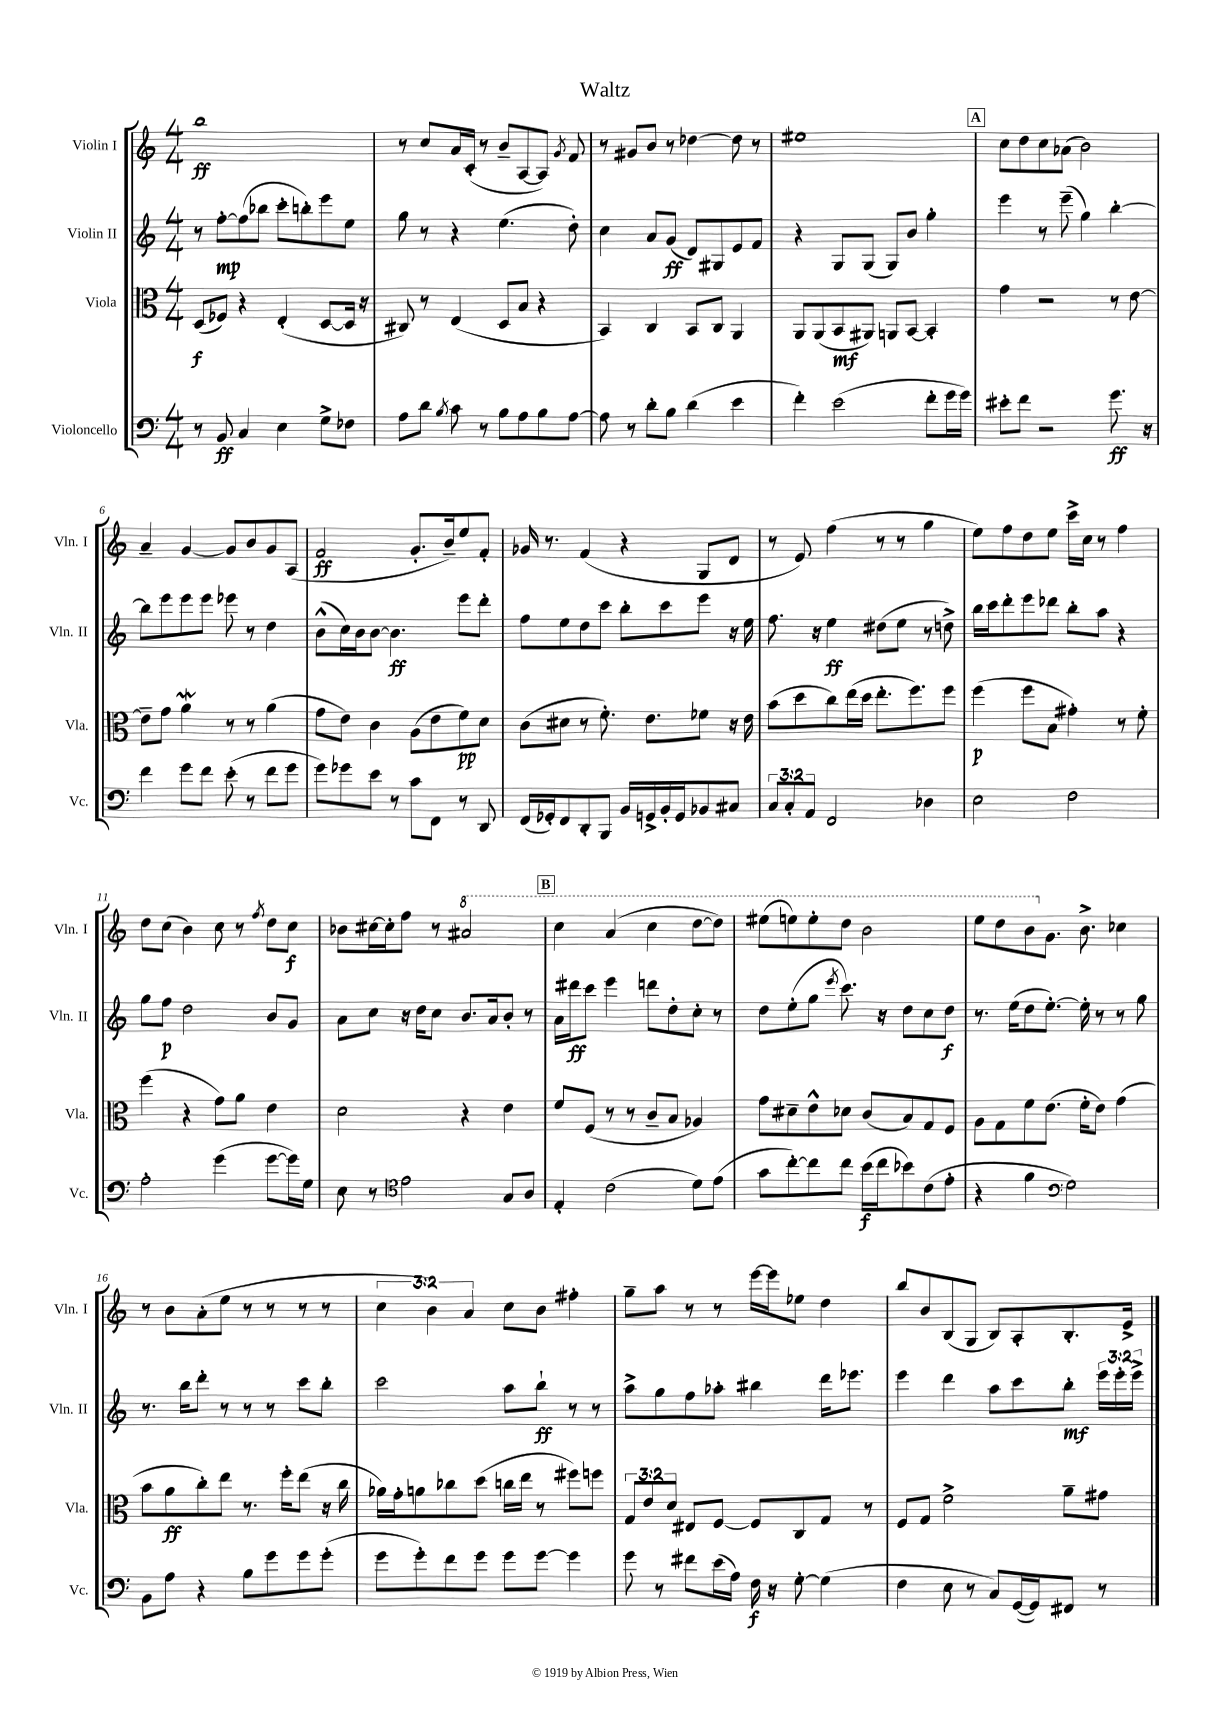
\header { title = "Waltz" }
<<
\new StaffGroup <<
\new Staff = "s0" \with { instrumentName = "Violin I" shortInstrumentName = "Vln. I" } {
    \clef treble \key c \major \numericTimeSignature \time 4/4 \override Staff.TupletNumber.text = #tuplet-number::calc-fraction-text
    \autoBeamOff b''1\ff |
    r8 c''8[ a'16 c'16]-.( r8 b'8[-- a8~ a8]) \acciaccatura { g'8 } f'8 |
    r8 gis'8[ b'8] r8 des''4~ des''8 r8 |
    eis''1 |
    \mark \markup { \box "A" } c''8[ d''8 c''8 aes'8]( b'2) |
    a'4-- g'4~ g'8[ b'8 g'8 a8]( |
    f'2\ff g'8.[-. b'16--) e''8 f'8]-. |
    ges'16 r8. f'4( r4 g8[ d'8] |
    r8 e'8) f''4( r8 r8 g''4 |
    e''8[) f''8 d''8 e''8] c'''16[-> c''16] r8 f''4 |
    d''8[ c''8]( b'4) c''8 r8 \acciaccatura { f''8 } d''8[ c''8]\f |
    bes'8[ cis''16~ cis''16-. f''8] r8 \ottava #1 ais''2 |
    \mark \markup { \box "B" } c'''4 a''4( c'''4 d'''8[~ d'''8]) |
    eis'''8[( e'''8) e'''8-. d'''8] b''2 |
    e'''8[ d'''8 b''8 \ottava #0 g'8.] b'8.-> ces''4 |
    r8 b'8[ a'8-.( e''8] r8 r8 r8 r8 |
    \tuplet 3/2 { c''4 b'4) a'4 } c''8[ b'8] fis''4-. |
    g''8[-- a''8] r8 r8 e'''16[~ e'''16 ees''8] d''4 |
    b''8[ b'8 b8( g8] b8[) a8-. b8.-. e'16]-> \bar "|." |
}
\new Staff = "s1" \with { instrumentName = "Violin II" shortInstrumentName = "Vln. II" } {
    \clef treble \key c \major \numericTimeSignature \time 4/4 \override Staff.TupletNumber.text = #tuplet-number::calc-fraction-text
    \autoBeamOff r8 f''8[~-.\mp f''8( bes''8] c'''8[-. b''8-.) e'''8 e''8] |
    g''8 r8 r4 e''4.( d''8-.) |
    c''4 a'8[ g'8]\ff( d'8[) gis8 e'8 f'8] |
    r4 g8[ g8]( g8[) b'8] g''4-. |
    \mark \markup { \box "A" } e'''4 r8 e'''8--( g''4) b''4~-. |
    b''8[ e'''8 e'''8 e'''8] ees'''8 r8 d''4 |
    b'8[-^( c''16) b'16 b'8]~ b'4.\ff e'''8[ d'''8]-. |
    f''8[ e''8 d''8 c'''8] b''8[-. c'''8 e'''8] r16 e''16 |
    f''8. r16 e''4\ff dis''8[( e''8] r8 d''8->) |
    b''16[ c'''16 d'''8-. e'''8 des'''8] b''8[-. a''8] r4 |
    g''8[ f''8]\p d''2 b'8[ g'8] |
    a'8[ c''8] r16 d''16[ c''8] b'8.[ a'16 b'8]-. r8 |
    \mark \markup { \box "B" } a'16[ dis'''16\ff c'''8] e'''4 d'''8[ d''8-. c''8]-. r8 |
    d''8[ e''8-.( g''8] \acciaccatura { e'''8 } c'''8.) r16 d''8[ c''8 d''8]\f |
    r8. e''16[( d''8 e''8.]~-.) e''16-. r8 r8 g''8 |
    r8. b''16[ d'''8]-. r8 r8 r8 c'''8[ b''8]-. |
    c'''2 a''8[ b''8]-!\ff r8 r8 |
    a''8[-> g''8 f''8 aes''8]-. bis''4 d'''16[ ees'''8.] |
    e'''4 d'''4 a''8[ c'''8 b''8]-.\mf \tuplet 3/2 { e'''16[ e'''16-. e'''16]-> } \bar "|." |
}
\new Staff = "s2" \with { instrumentName = "Viola" shortInstrumentName = "Vla." } {
    \clef alto \key c \major \numericTimeSignature \time 4/4 \override Staff.TupletNumber.text = #tuplet-number::calc-fraction-text
    \autoBeamOff d8[\f( fes8]) r4 e4-.( d8[~ d16] r16 |
    cis8) r8 e4( d8[ b8] r4 |
    b,4) c4 b,8[ c8] a,4 |
    a,8[ a,8( b,8\mf ais,8]) a,8[ b,8]~ b,4-. |
    \mark \markup { \box "A" } g'4 r2 r8 e'8~ |
    e'8[-- g'8] a'4\mordent r8 r8 a'4( |
    g'8[ e'8]) c'4 a8[( e'8 f'8\pp) d'8] |
    c'8[( dis'8] r8 f'8.-.) e'8.[ fes'8] r16 e'16 |
    b'8[( d''8 c''8) e''16( d''16] e''8.[-. f''8.) f''8] |
    f''4\p( f''8[ b8] gis'4-.) r8 f'8-. |
    f''4( r4 g'8[) a'8] e'4 |
    d'2 r4 e'4 |
    \mark \markup { \box "B" } f'8[ f8]( r8 r8 c'8[-- b8] aes4) |
    g'8[ dis'8-- e'8-^ des'8] c'8[( b8) g8 f8] |
    a8[ g8 f'8 e'8.]( f'16[-. e'8]) g'4( |
    b'8[ a'8\ff c''8-.) e''8] r8. f''16[-. e''8]( r16 c''16 |
    aes'16[) g'16-. a'8 ces''8 d''8]( c''16[ e''16] r8 fis''8[) f''8] |
    \tuplet 3/2 { g8[ e'8 d'8] } eis8[ f8]~ f8[ c8 g8] r8 |
    f8[ g8] f'2-> a'8[-- gis'8] \bar "|." |
}
\new Staff = "s3" \with { instrumentName = "Violoncello" shortInstrumentName = "Vc." } {
    \clef bass \key c \major \numericTimeSignature \time 4/4 \override Staff.TupletNumber.text = #tuplet-number::calc-fraction-text
    \autoBeamOff r8 b,8\ff c4 e4 g8[-> fes8] |
    a8[ d'8] \acciaccatura { b8 } c'8 r8 b8[ a8 b8 a8]~ |
    a8 r8 d'8[-. b8] d'4( e'4 |
    f'4-.) e'2( f'8[-. g'16 g'16]) |
    \mark \markup { \box "A" } eis'8[-. f'8] r2 g'8.\ff r16 |
    f'4 g'8[ f'8] e'8-.( r8 f'8[ g'8] |
    g'8[) ges'8 e'8] r8 c'8[ f,8] r8 d,8 |
    f,16[( ges,16-.) f,8 d,8-. b,,8] b,16[ g,16-> b,16-. g,16 bes,8 cis8] |
    \tuplet 3/2 { c8[ c8-. a,8] } f,2 des4 |
    e2 f2 |
    a2-. g'4( g'8[~ g'16) g16] |
    e8 r8 \clef tenor e'2 g8[ a8] |
    \mark \markup { \box "B" } e4-. c'2( d'8[) e'8]( |
    g'8[ c''8~-.) c''8 c''8] b'16[\f( c''16 bes'8) c'8( e'8]-. |
    r4 f'4 \clef bass g2) |
    b,8[ a8] r4 b8[ g'8 g'8 g'8]-.( |
    g'8[ g'8-.) f'8 g'8] g'8[ g'8]~ g'4 |
    g'8 r8 fis'8[ e'16( a16]) f16\f r16 g8~-. g4( |
    f4 e8 r8 c8[) g,16~( g,16) fis,8] r8 \bar "|." |
}
>>
>>
